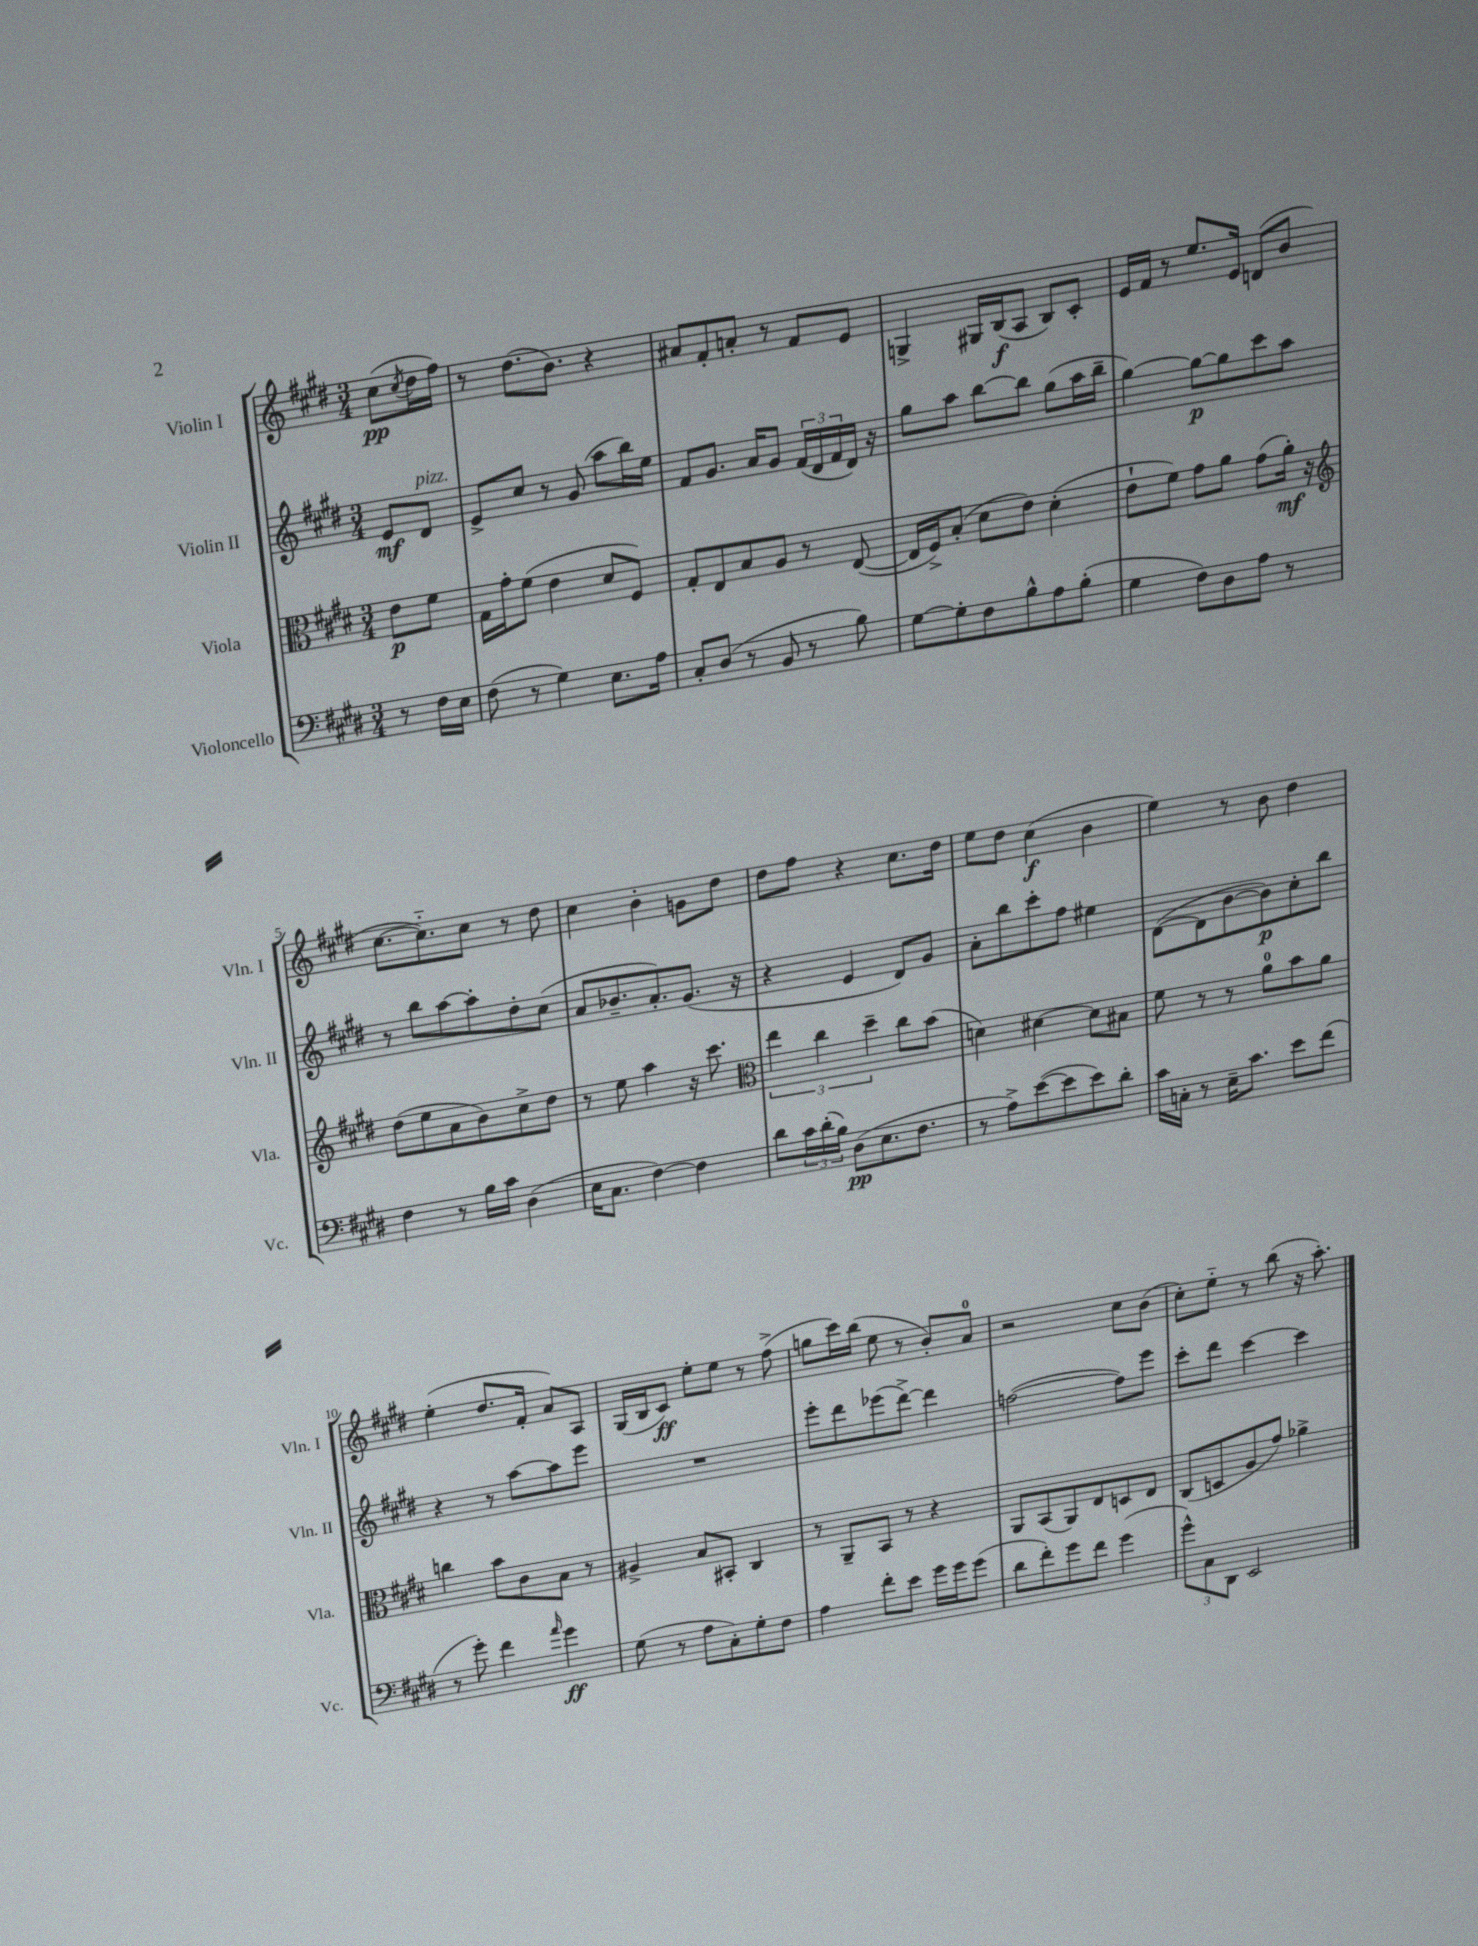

**kern	**dynam	**kern	**dynam	**kern	**dynam	**kern	**dynam
*part4	*part4	*part3	*part3	*part2	*part2	*part1	*part1
*staff4	*staff4	*staff3	*staff3	*staff2	*staff2	*staff1	*staff1
*I"Violoncello	*	*I"Viola	*	*I"Violin II	*	*I"Violin I	*
*I'Vc.	*	*I'Vla.	*	*I'Vln. II	*	*I'Vln. I	*
*clefF4	*	*clefC3	*	*clefG2	*	*clefG2	*
*k[f#c#g#d#]	*	*k[f#c#g#d#]	*	*k[f#c#g#d#]	*	*k[f#c#g#d#]	*
*M3/4	*	*M3/4	*	*M3/4	*	*M3/4	*
=	=	=	=	=	=	=	=
8r	.	8e\L	p	8e/L	mf	(8cc#\L	pp
.	.	.	.	.	.	8qcc#/	.
!	!	!	!	!LO:TX:a:i:t=pizz.	!	!	!
16F#\LL	.	8f#\J	.	8d#/J	.	16dd#\L	.
16E\JJ	.	.	.	.	.	16ff#\JJ)	.
=1	=1	=1	=1	=1	=1	=1	=1
(8F#\	.	16G#\LL	.	8e^/L	.	8r	.
.	.	16g#'\J	.	.	.	.	.
8r	.	(8f#\J	.	8cc#/J	.	(8.dd#\L	.
4G#\)	.	4e\	.	8r	.	.	.
.	.	.	.	.	.	8.b\J)	.
.	.	.	.	(8g#/	.	.	.
8.E\L	.	8d#/L	.	8aa\L	.	4r	.
.	.	8F#/J)	.	16bb\L)	.	.	.
16A\Jk	.	.	.	16ee\JJ	.	.	.
=2	=2	=2	=2	=2	=2	=2	=2
8C#'/L	.	8G#'/L	.	8f#/L	.	8a#X/L	.
(8D#/J	.	8E/	.	8.g#/J	.	8f#'/	.
8r	.	8B/	.	.	.	8an'/J	.
.	.	.	.	16a/KL	.	.	.
8BB/	.	8A/J	.	8g#/J	.	8r	.
8r	.	8r	.	(24f#/LL	.	8f#/L	.
.	.	.	.	24d#/	.	.	.
.	.	.	.	24f#/	.	.	.
8B\)	.	([8E/	.	16d#/JJ)	.	8e/J	.
.	.	.	.	16r	.	.	.
=3	=3	=3	=3	=3	=3	=3	=3
[8G#\L	.	16E/LL]	.	8gg#\L	.	4Gn^/	.
.	.	16F#^/J)	.	.	.	.	.
8G#'\]	.	(8B'/J	.	8aa\J	.	.	.
8F#\	.	8d#\L	.	[8bb\L	.	16G#X/LL	.
.	.	.	.	.	.	(16B/J	f
8B^^\	.	8e\J)	.	8bb\J]	.	8A/J	.
8A\	.	(4d#'\	.	(8gg#\L	.	8B/L)	.
(8B'\J	.	.	.	16aa\L	.	8c#'/J	.
.	.	.	.	16bb~\JJ	.	.	.
=4	=4	=4	=4	=4	=4	=4	=4
4G#\	.	8e`\L	.	[4gg#\)	.	16e/LL	.
.	.	.	.	.	.	16f#/JJ	.
.	.	8f#\J)	.	.	.	8r	.
8F#\L)	.	8g#\L	.	8gg#\L_	p	8.ee/L	.
8D#\	.	8a\J	.	8gg#\]	.	.	.
.	.	.	.	.	.	16e/Jk	.
8A\J	.	(8g#\L	.	8ccc#\	.	(8dn/L	.
8r	.	16a'\Jk)	mf	8aa\J	.	8b/J	.
.	.	16r	.	.	.	.	.
!!LO:LB:g=z
=5	=5	=5	=5	=5	=5	=5	=5
*	*	*clefG2	*	*	*	*	*
4F#\	.	(8dd#\L	.	8r	.	[8.cc#\L	.
.	.	8ee\	.	8bb\L	.	.	.
.	.	.	.	.	.	8.cc#\])	.
8r	.	8a\	.	[8aa\	.	.	.
16B\LL	.	8b\)	.	8aa'\]	.	8cc#\J	.
16c#\JJ	.	.	.	.	.	.	.
(4D#\	.	8cc#^\	.	8dd#'\	.	8r	.
.	.	8dd#\J	.	(8cc#\J	.	8dd#\	.
=6	=6	=6	=6	=6	=6	=6	=6
16E\KL	.	8r	.	8a/L	.	4cc#\	.
8.C#\J	.	.	.	.	.	.	.
.	.	8ee\	.	8.b-X~/	.	.	.
[4F#\)	.	4aa\	.	.	.	4b'\	.
.	.	.	.	8.a'/)	.	.	.
4F#\]	.	16r	.	(8.g#/J	.	8gn\L	.
.	.	8.ccc#\	.	.	.	.	.
.	.	.	.	.	.	8dd#\J	.
.	.	.	.	16r	.	.	.
=7	=7	=7	=7	=7	=7	=7	=7
*	*	*clefC3	*	*	*	*	*
8d#\L	.	6ee\	.	4r	.	8dd#\L	.
24c#\L	.	.	.	.	.	8ff#\J	.
(24d#'\	.	6cc#\	.	.	.	.	.
24B\JJ)	.	.	.	.	.	.	.
(8D#\L	pp	.	.	4e/	.	4r	.
.	.	6dd#~\	.	.	.	.	.
8.E\	.	.	.	.	.	.	.
.	.	8cc#\L	.	8d#/L)	.	8.cc#\L	.
8.F#\J	.	.	.	.	.	.	.
.	.	(8b\J	.	8g#/J	.	.	.
.	.	.	.	.	.	16dd#\Jk	.
=8	=8	=8	=8	=8	=8	=8	=8
8r	.	4dn\)	.	8a'\L	.	8ee\L	.
8A^\L)	.	.	.	8bb\	.	8dd#\J	.
([8e\	.	[4d#X\	.	8ccc#'\	.	(4cc#\	f
8e\]	.	.	.	8ff#\J	.	.	.
8e\)	.	8d#\L]	.	4ee#X\	.	4b\	.
8d#'\J	.	8B#X\J	.	.	.	.	.
=9	=9	=9	=9	=9	=9	=9	=9
16c#\LL	.	8f#\	.	([8d#\L	.	4ee\)	.
16Cn'\JJ	.	.	.	.	.	.	.
8r	.	8r	.	8d#\]	.	.	.
16E~\KL	.	8r	.	[8b\	.	8r	.
8.c#\J	.	.	.	.	.	.	.
.	.	8a\L	.	8b\])	p	8b\	.
8e\L	.	8b\	.	8cc#'\	.	4dd#\	.
(8f#\J	.	8a\J	.	8bb\J	.	.	.
!!LO:LB:g=z
=10	=10	=10	=10	=10	=10	=10	=10
8r	.	4ccn\	.	4r	.	(4ee'\	.
8g#'\)	.	.	.	.	.	.	.
4f#\	.	8b\L	.	8r	.	8.dd#/L	.
.	.	8c#\	.	[8aa\L	.	.	.
.	.	.	.	.	.	16f#'/Jk	.
16qqa/	.	.	.	.	.	.	.
4g#\	ff	8B\J	.	8aa\]	.	8a/L)	.
.	.	8r	.	8eee\J	.	8A/J	.
=11	=11	=11	=11	=11	=11	=11	=11
(8G#\	.	4A#X^/	.	2.r	.	(16G#/LL	.
.	.	.	.	.	.	16B/J	.
8r	.	.	.	.	.	8c#/J)	ff
8A\L	.	8B/L	.	.	.	8ee'\L	.
8C#'\)	.	8BB#X'/J	.	.	.	8ee\J	.
8G#'\	.	4C#/	.	.	.	8r	.
8F#\J	.	.	.	.	.	(8ff#^\	.
=12	=12	=12	=12	=12	=12	=12	=12
4A\	.	8r	.	8eee'\L	.	8ggn\L	.
.	.	8AA~/L	.	8ddd#\	.	16ccc#\L)	.
.	.	.	.	.	.	(16bb\JJ	.
8f#'\L	.	8BB/J	.	(8eee-X\	.	8ee\	.
8e\J	.	8r	.	[8ddd#^\J)	.	8r	.
16g#\LL	.	4r	.	4ddd#\]	.	8b'/L)	.
16g#\J	.	.	.	.	.	.	.
(8g#\J	.	.	.	.	.	8a/J	.
=13	=13	=13	=13	=13	=13	=13	=13
8d#\L	.	8AA/L	.	([2ffn\	.	2r	.
8f#'\)	.	(8BB/	.	.	.	.	.
8g#\	.	8AA/)	.	.	.	.	.
8f#\J	.	8E/	.	.	.	.	.
(4g#\	.	8Dn/	.	8ff\L])	.	8cc#\L	.
.	.	8E/J	.	8eee\J	.	(8b\J	.
=14	=14	=14	=14	=14	=14	=14	=14
12g#^^\L)	.	(8C#/L	.	8ccc#'\L	.	8cc#'\L)	.
12C#\	.	.	.	.	.	.	.
.	.	8Dn/	.	8ddd#\J	.	8ee\J	.
12DD#\J	.	.	.	.	.	.	.
2EE/	.	8A/	.	[4ccc#\	.	8r	.
.	.	8g#/J)	.	.	.	(8bb\	.
.	.	4a-X^\	.	4ccc#\]	.	16r	.
.	.	.	.	.	.	8.aa'\)	.
==	==	==	==	==	==	==	==
*-	*-	*-	*-	*-	*-	*-	*-
